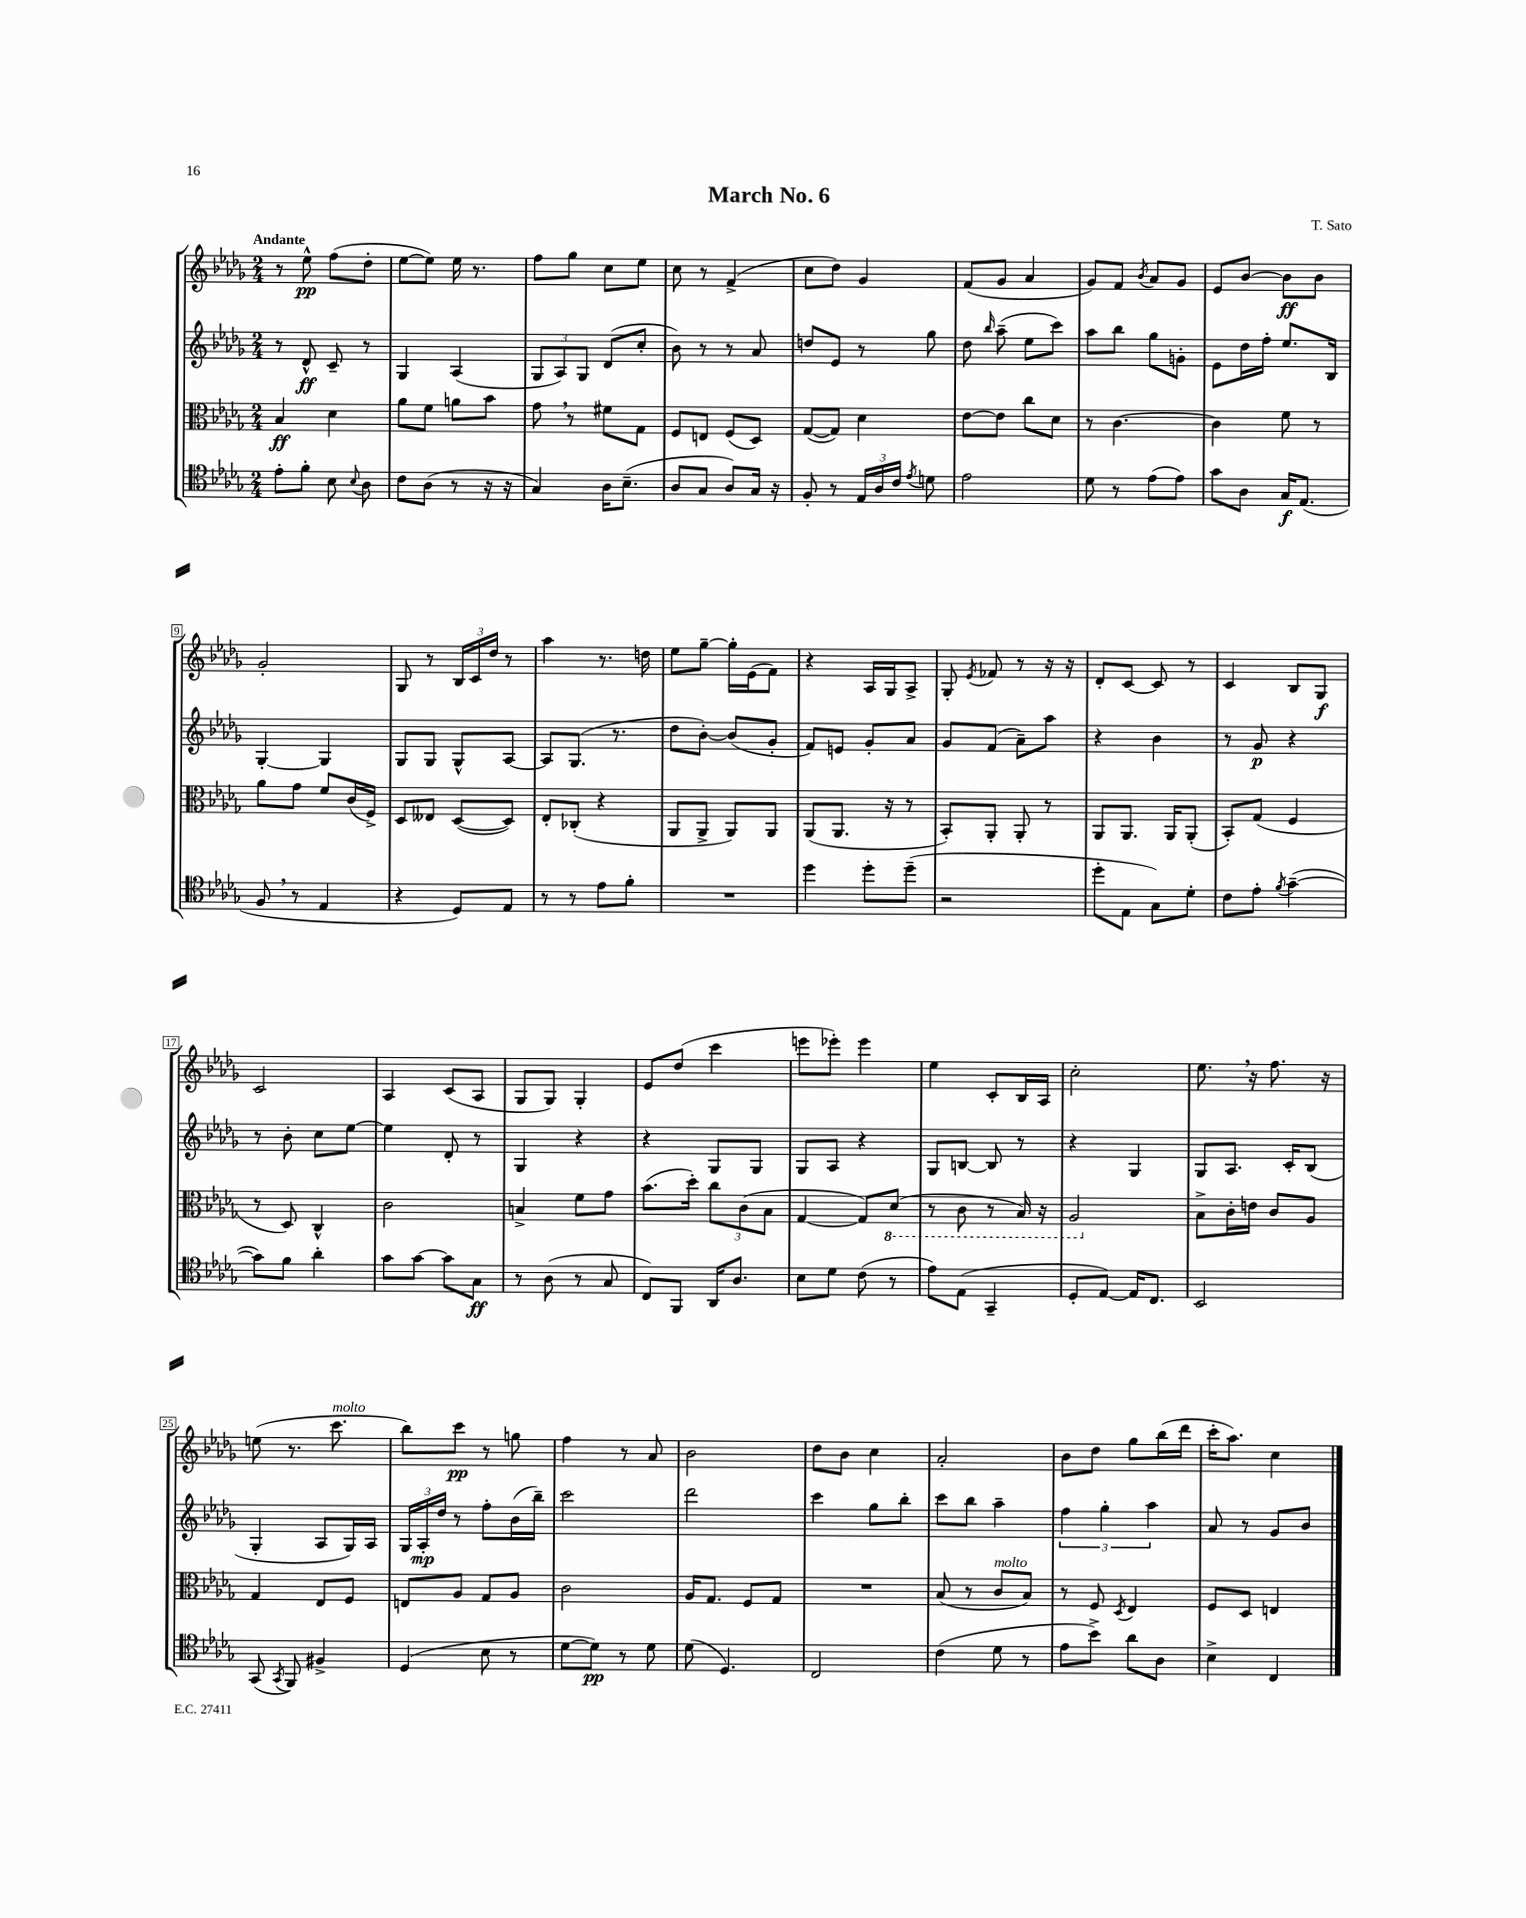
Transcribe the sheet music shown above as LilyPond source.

\header { title = "March No. 6" composer = "T. Sato" }
<<
\new StaffGroup <<
\new Staff = "s0" {
    \clef treble \key des \major \numericTimeSignature \time 2/4 \tempo "Andante"
    \autoBeamOff r8 ees''8-^\pp f''8[( des''8]-. |
    ees''8[~ ees''8]) ees''16 r8. |
    f''8[ ges''8] c''8[ ees''8] |
    c''8 r8 f'4->( |
    c''8[ des''8]) ges'4 |
    f'8[( ges'8] aes'4 |
    ges'8[) f'8] \acciaccatura { bes'8 } aes'8[ ges'8] |
    ees'8[ bes'8]~ bes'8[\ff bes'8] |
    ges'2-. |
    ges8 r8 \tuplet 3/2 { bes16[ c'16 des''16] } r8 |
    aes''4 r8. d''16 |
    ees''8[ ges''8]~-- ges''16[-. ees'16( f'8]) |
    r4 aes16[ ges16 aes8]-> |
    ges8-. \acciaccatura { ees'8 } fes'8 r8 r16 r16 |
    des'8[-. c'8]~ c'8 r8 |
    c'4 bes8[ ges8]\f |
    c'2 |
    aes4 c'8[( aes8] |
    ges8[ ges8]) ges4-. |
    ees'8[ des''8]( c'''4 |
    e'''8[ ees'''8]-.) ees'''4 |
    ees''4 c'8[-. bes16 aes16] |
    c''2-. |
    ees''8. \breathe r16 f''8. r16 |
    e''8( r8. c'''8.^\markup { \italic "molto" } |
    bes''8[) c'''8]\pp r8 g''8 |
    f''4 r8 aes'8 |
    bes'2 |
    des''8[ bes'8] c''4 |
    aes'2-. |
    bes'8[ des''8] ges''8[ bes''16( des'''16] |
    c'''16[-. aes''8.]) c''4 \bar "|." |
}
\new Staff = "s1" {
    \clef treble \key des \major \numericTimeSignature \time 2/4
    \autoBeamOff r8 des'8-^\ff c'8-- r8 |
    ges4 aes4( |
    \tuplet 3/2 { ges8[ aes8) ges8] } des'8[( c''8]-. |
    bes'8) r8 r8 aes'8 |
    d''8[ ees'8] r8 ges''8 |
    des''8 \grace { bes''16 } aes''8--( ees''8[ c'''8]) |
    aes''8[ bes''8] ges''8[ g'8]-. |
    ees'8[ des''16 f''16]-. ees''8.[ bes16] |
    ges4~-. ges4 |
    ges8[ ges8] ges8[-^ aes8]~ |
    aes8[ ges8.]( r8. |
    des''8[ bes'8]~-.) bes'8[( ges'8]-. |
    f'8[) e'8] ges'8[-. aes'8] |
    ges'8[ f'8]( aes'8[--) aes''8] |
    r4 bes'4 |
    r8 ges'8\p r4 |
    r8 bes'8-. c''8[ ees''8]~ |
    ees''4 des'8-. r8 |
    ges4 r4 |
    r4 ges8[ ges8] |
    ges8[ aes8] r4 |
    ges8[ b8]~ b8 r8 |
    r4 ges4 |
    ges8[ aes8.] c'16[-. bes8]( |
    ges4-. aes8[ ges16) aes16] |
    \tuplet 3/2 { ges16[ aes16-.\mp des''16] } r8 f''8[-. bes'16( bes''16]--) |
    c'''2 |
    des'''2 |
    c'''4 ges''8[ bes''8]-. |
    c'''8[ bes''8] aes''4-- |
    \tuplet 3/2 { f''4 ges''4-. aes''4 } |
    aes'8 r8 ges'8[ bes'8] \bar "|." |
}
\new Staff = "s2" {
    \clef alto \key des \major \numericTimeSignature \time 2/4
    \autoBeamOff bes4\ff des'4 |
    aes'8[ f'8] a'8[ bes'8] |
    ges'8 \breathe r8 fis'8[ ges8] |
    f8[ e8] f8[( des8]) |
    ges8[~( ges8]) des'4 |
    ees'8[~ ees'8] c''8[ des'8] |
    r8 c'4.~ |
    c'4 f'8 r8 |
    aes'8[ ges'8] f'8[ c'16( f16]->) |
    des8[ eeses8] des8[~( des8]) |
    ees8[-. ces8]-.( r4 |
    aes,8[ aes,8]-> aes,8[) aes,8] |
    aes,8[( aes,8.] r16 r8 |
    bes,8[-.) aes,8]-. aes,8-. r8 |
    aes,8[ aes,8.] aes,16[ aes,8]-.( |
    bes,8[-.) ges8]( f4 |
    r8 des8) c4-^ |
    c'2 |
    b4-> f'8[ ges'8] |
    bes'8.[( des''16]-.) \tuplet 3/2 { c''8[ c'8( bes8] } |
    ges4~ ges8[) \ottava #-1 des8]( |
    r8 c8 r8 bes,16) r16 |
    aes,2 \ottava #0 |
    bes8[-> c'16-. e'16] c'8[ aes8] |
    ges4 ees8[ f8] |
    e8[ aes8] ges8[ aes8] |
    c'2 |
    aes16[ ges8.] f8[ ges8] |
    R2 |
    bes8( r8 c'8[^\markup { \italic "molto" } bes8]) |
    r8 f8 \acciaccatura { des8 } ees4 |
    f8[ des8] e4 \bar "|." |
}
\new Staff = "s3" {
    \clef tenor \key des \major \numericTimeSignature \time 2/4
    \autoBeamOff ees'8[-. f'8]-. bes8 \appoggiatura { bes8 } aes8 |
    c'8[ aes8]( r8 r16 r16 |
    ges4) aes16[ bes8.]--( |
    aes8[ ges8] aes8[) ges16] r16 |
    f8-. r8 \tuplet 3/2 { ees16[ aes16 c'16] } \acciaccatura { ees'8 } d'8 |
    ees'2 |
    des'8 r8 ees'8[( ees'8]) |
    ges'8[ aes8] ges16[\f ees8.]( |
    f8 \breathe r8 ees4 |
    r4 des8[) ees8] |
    r8 r8 ees'8[ f'8]-. |
    R2 |
    des''4 des''8[-. des''8]--( |
    r2 |
    des''8[-. ees8] ges8[) des'8]-. |
    c'8[ ees'8]-. \acciaccatura { f'8 } ges'4~--( |
    ges'8[) f'8] aes'4-. |
    ges'8[ ges'8]~ ges'8[ ges8]\ff |
    r8 aes8( r8 ges8 |
    c8[) f,8] aes,16[ aes8.] |
    bes8[ des'8] c'8( r8 |
    ees'8[) ees8]( ges,4-- |
    des8[-. ees8]~) ees16[ c8.] |
    bes,2 |
    ges,8( \acciaccatura { ges,8 } f,8) fis4-> |
    des4( bes8 r8 |
    des'8[~ des'8]\pp) r8 des'8 |
    des'8( des4.) |
    c2 |
    c'4( des'8 r8 |
    ees'8[ bes'8]->) aes'8[ aes8] |
    bes4-> c4 \bar "|." |
}
>>
>>
\layout { \context { \Score \override BarNumber.stencil = #(make-stencil-boxer 0.1 0.3 ly:text-interface::print) } }
